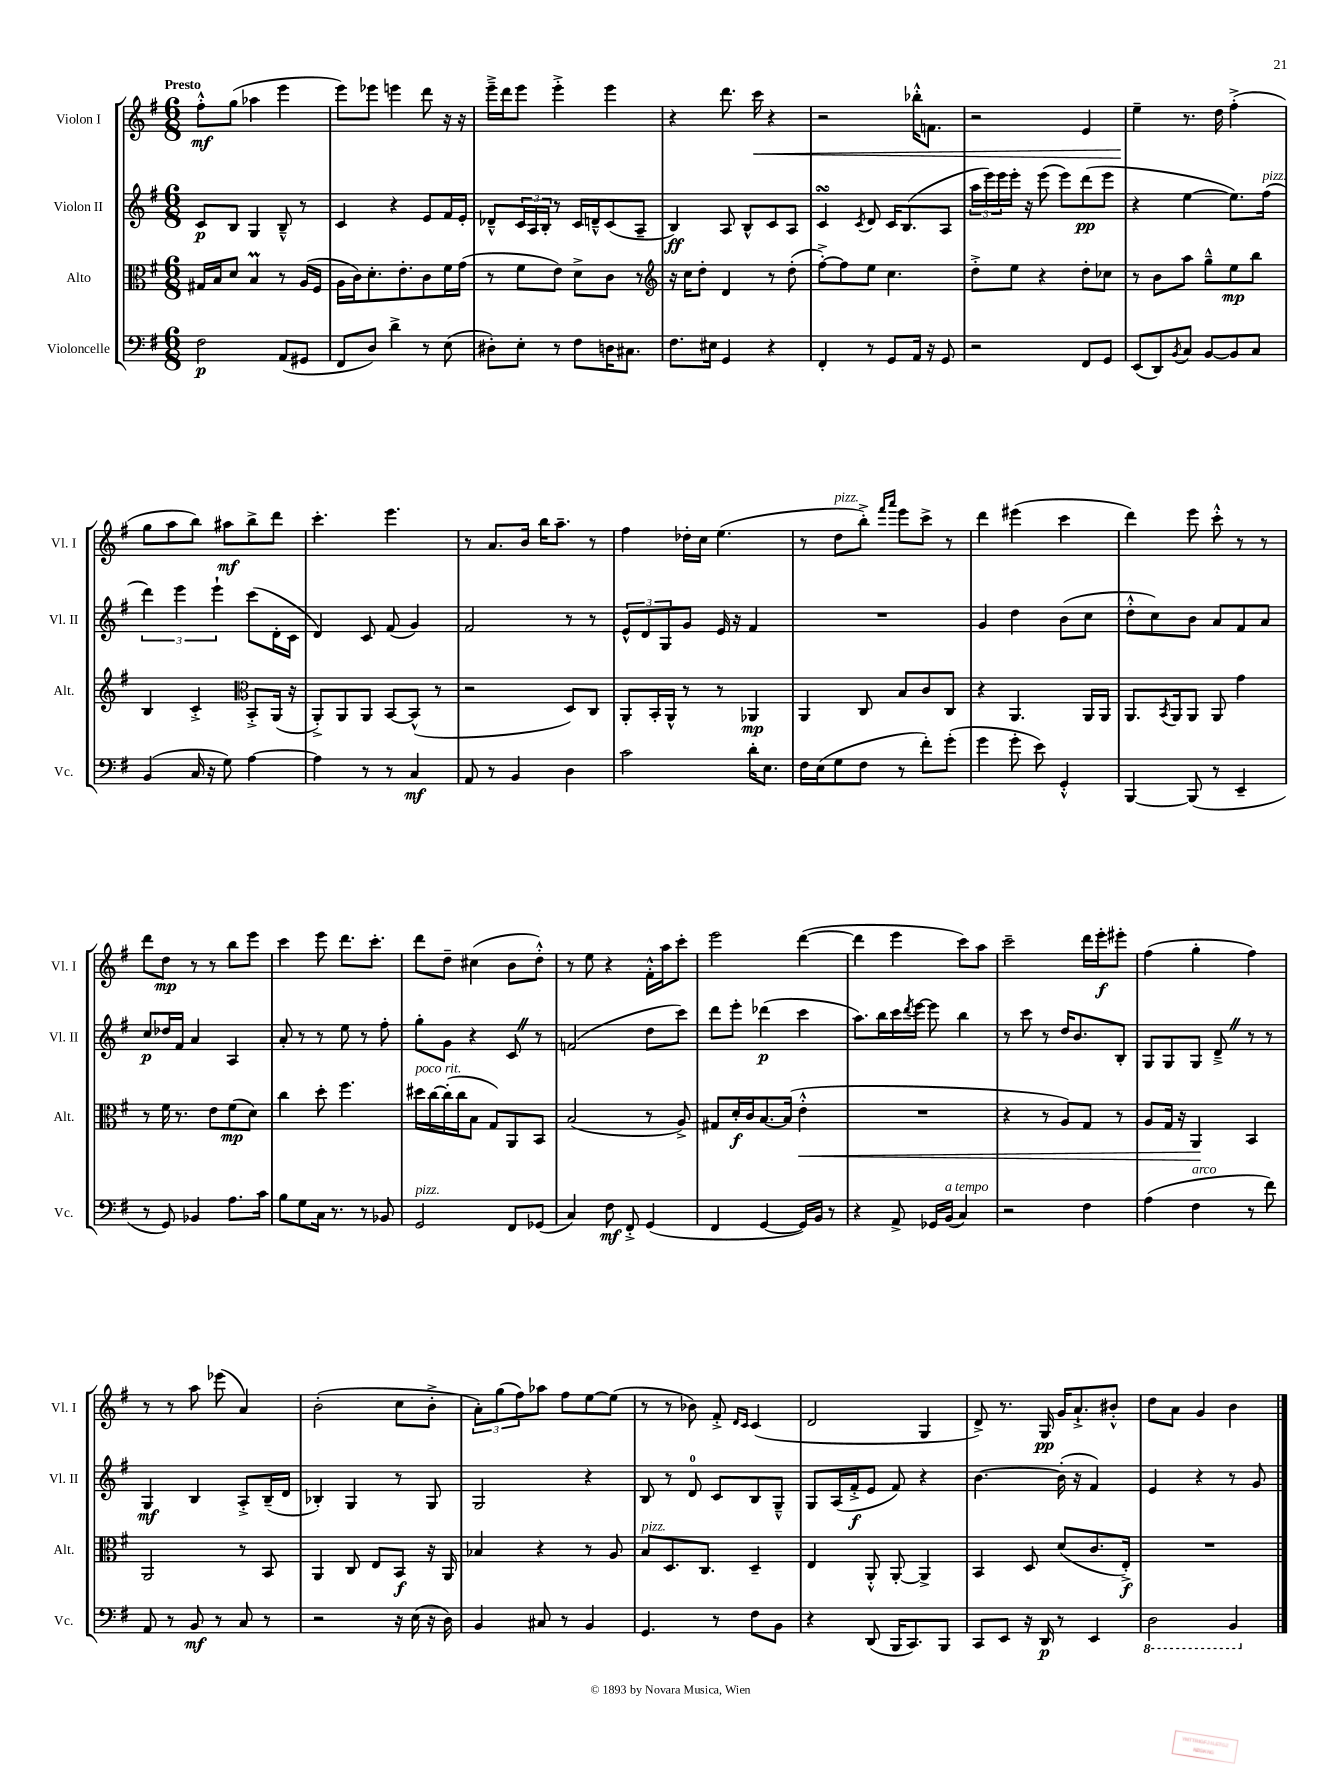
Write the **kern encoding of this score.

**kern	**kern	**kern	**kern
*staff4	*staff3	*staff2	*staff1
*clefF4	*clefC3	*clefG2	*clefG2
*k[f#]	*k[f#]	*k[f#]	*k[f#]
*M6/8	*M6/8	*M6/8	*M6/8
2F#\	16G#/LL	8c/L	8ff#'^^\L
.	16B/J	.	.
.	8d/J	8B/J	(8gg\J
.	4B/	4G/	4aa-\
(8AA/L	8r	8B~^^/	4eee\
8GG#/J	(16A/LL	8r	.
.	16F#/JJ	.	.
=	=	=	=
8FF#/L	16A\LL	4c/	8eee\L)
.	16c\J)	.	.
8D/J)	8.d'\	.	8eee-\J
4d^\	.	4r	4eee\
.	8.e'\	.	.
8r	8c\	8e/L	8ddd\
(8E\	16f#\L	16f#/L	16r
.	(16g\JJ	16e'/JJ	16r
=	=	=	=
8D#'\L)	8r	8d-~^^/L	16eee~^\LL
.	.	.	16ddd\J
8E'\J	8f#\L	24c/L	8eee\J
.	.	24A/	.
.	.	24B'/JJ	.
8r	8e\J)	8r	4eee'^\
8F#\L	8d^\L	16c/LL	.
.	.	16d~^^/J	.
16D\K	8c\J	(8c/	4eee\
8.C#\J	.	.	.
.	8r	8A~/J	.
=	=	=	=
*	*clefG2	*	*
8.F#\L	16r	4B/)	4r
.	16cc\LK	.	.
.	8dd'\J	.	.
16E#\Jk	.	.	.
4GG/	4d/	8A/	8.ddd\
.	.	8B^^/L	.
.	.	.	16ccc\
4r	8r	8c/	4r
.	(8dd'\	8A/J	.
=	=	=	=
4FF#'/	[8ff#'^\L)	4c/	2r
.	8ff#\]	.	.
.	.	8qc/	.
8r	8ee\J	8d/	.
8GG/L	4.cc\	16c/LK	.
.	.	(8.B/	.
16AA/Jk	.	.	16bb-'^^\LK
16r	.	.	8.f\J
8GG/	.	8A/J	.
=	=	=	=
2r	8dd'^\L	24aa\LL	2r
.	.	24eee\)	.
.	.	24eee\	.
.	8ee\J	16eee'\JJ	.
.	.	16r	.
.	4r	(8eee\	.
.	.	8eee\L)	.
8FF#/L	8dd'\L	(8ddd\	4e/
8GG/J	8cc-\J	8eee\J	.
=	=	=	=
(8EE/L	8r	4r	4ee~\
8DD/)	8b\L	.	.
8qBB/	.	.	.
8C/J	8aa\J	[4ee\	8.r
[8BB/L	8gg~^^\L	.	.
.	.	.	16dd\
8BB/]	8ee\	8.ee\]L)	(4ff#'^\
8C/J	8bb\J	.	.
.	.	(16ff#\Jk	.
=	=	=	=
(4BB/	4B/	6ddd\)	8gg\L
.	.	.	8aa\
.	.	6eee\	.
16C/	4c'^/	.	8bb\J)
16r	.	.	.
.	.	6eee`\	.
8G\)	.	.	8aa#\L
*	*clefC3	*	*
[4A\	8BB'^/L	(8ccc\L	8bb^\
.	(16AA/Jk	16d'\L	8ddd\J
.	16r	16c\JJ	.
=	=	=	=
4A\]	8AA'^/L)	4d/)	4.ccc'\
.	8AA/	.	.
8r	8AA/J	8c/	.
8r	[8BB/L	(8f#/	4.eee\
4C/	(8BB^^/]J	4g/)	.
.	8r	.	.
=	=	=	=
8AA/	2r	2f#/	8r
8r	.	.	8.a/L
4BB/	.	.	.
.	.	.	16b/Jk
.	.	.	16bb\LK
.	.	.	8.aa~\J
4D\	8D/L)	8r	.
.	8C/J	8r	8r
=	=	=	=
2c\	8AA'/L	12e^^/L	4ff#\
.	.	12d/	.
.	16BB'/L	.	.
.	.	12G/	.
.	16AA^^/JJ	.	.
.	8r	8g/J	16dd-'\LL
.	.	.	16cc\JJ
.	8r	16e/	(4.ee\
.	.	16r	.
16d'\LK	4AA-/	4f#/	.
8.E\J	.	.	.
=	=	=	=
16F#\LL	4AA/	2.r	8r
(16E\J	.	.	.
8G\	.	.	8dd\L
8F#\J	8C/	.	8bb'^\J)
.	.	.	16qqfff#/LL
.	.	.	16qqaaa/JJ
8r	8B/L	.	8eee\L
8f#'\L)	8c/	.	8ccc^\J
(8g'\J	8C/J	.	8r
=	=	=	=
4g\	4r	4g/	4ddd\
8g'\	4.AA/	4dd\	(4eee#\
8e\)	.	.	.
4GG'^^/	.	(8b\L	4ccc\
.	16AA/LL	8cc\J	.
.	16AA/JJ	.	.
=	=	=	=
[4BBB/	8.AA/L	8dd'^^\L	4ddd\)
.	.	8cc\)	.
.	8qBB/	.	.
.	16AA/k	.	.
(8BBB/]	8AA/J	8b\J	8eee\
8r	8AA/	8a/L	8ccc'^^\
4EE~/	4g\	8f#/	8r
.	.	8a/J	8r
=	=	=	=
8r	8r	8cc/L	8ddd\L
8GG/)	16f#\	16dd-/L	8dd\J
.	8.r	16f#/JJ	.
4BB-/	.	4a/	8r
.	8e\L	.	8r
8.A\L	(8f#\	4A/	8bb\L
.	8d\J)	.	8eee\J
16c\Jk	.	.	.
=	=	=	=
8B\L	4cc\	8a'/	4ccc\
8G\	.	8r	.
16C\Jk	8dd'\	8r	8eee\
8.r	.	.	.
.	4.ff#\	8ee\	8.ddd\L
8r	.	8r	.
.	.	.	8.ccc'\J
8BB-/	.	8ff#'\	.
=	=	=	=
2GG/	16dd#\LL	8gg'\L	8ddd\L
.	[16cc\	.	.
.	(16cc'\]	8g\J	8dd~\J
.	16cc\J	.	.
.	8B\J	4r	(4cc#\
.	8G/L)	.	.
8FF#/L	8AA/	8c/	8b\L
(8GG-/J	8BB/J	8r	8dd'^^\J)
=	=	=	=
4C/)	(2B/	(2f/	8r
.	.	.	8ee\
8F#\	.	.	4r
8FF#'^/	.	.	.
(4GG/	8r	8dd\L	16f#'^^\LL
.	.	.	16aa\J
.	8A^/)	8ccc\J)	8ccc'\J
=	=	=	=
4FF#/	8G#/L	8ddd\L	2eee\
.	16d'/L	8eee'\J	.
.	16c/J	.	.
[4GG/	[8.B/	(4ddd-\	.
.	(16B/]Jk	.	.
16GG/]LL)	4e'^^\	4ccc\	([4ddd\
16BB/JJ	.	.	.
8r	.	.	.
=	=	=	=
4r	2.r	8.aa\L)	4ddd\]
.	.	16bb\L	.
8AA^/	.	16ccc\	4eee\
.	.	8qddd/	.
.	.	[16eee\JJ	.
16GG-/LL	.	8eee\]	.
(16BB/JJ	.	.	.
4C/)	.	4bb\	8ccc\L)
.	.	.	8aa\J
=	=	=	=
2r	4r	8r	2ccc~\
.	.	8ccc\	.
.	8r	8r	.
.	8A/L)	16dd/LK	.
.	.	8.b/	.
4F#\	8G/J	.	16ddd\LL
.	.	.	16eee'\J
.	8r	8B'/J	8eee#'\J
=	=	=	=
(4A\	8A/L	8G/L	(4ff#\
.	16G/Jk	8G/	.
.	16r	.	.
4F#\	4AA/	8G/J	4gg'\
.	.	8d~^/	.
8r	4BB/	8r	4ff#\)
8f#\)	.	8r	.
=	=	=	=
8AA/	2AA/	4G/	8r
8r	.	.	8r
8BB/	.	4B/	8aa\
8r	.	.	(8eee-\
8C/	8r	8A'^/L	4a/)
8r	8BB/	(16B~/L	.
.	.	16d/JJ	.
=	=	=	=
2r	4AA/	4B-'/)	(2b'\
.	8C/	4G/	.
.	8E/L	.	.
16r	8BB/J	8r	8cc\L
(16E\	.	.	.
16r	16r	8G/	8b'^\J
16D\)	16AA/	.	.
=	=	=	=
4BB/	4B-/	2G/	12a'\L)
.	.	.	(12gg\
.	.	.	12ff#\)
8C#/	4r	.	8aa-\J
8r	.	.	8ff#\L
4BB/	8r	4r	[8ee\
.	8A/	.	(8ee\]J
=	=	=	=
4.GG/	8B/L	8B/	8r
.	8.D/	8r	8r
.	.	8d/	8b-\)
.	8.C/J	.	.
8r	.	8c/L	8f#'^/
.	.	.	16qqd/LL
.	.	.	16qqc/JJ
8F#\L	4D~/	8B/	(4c/
8BB\J	.	8G~^^/J	.
=	=	=	=
4r	4E/	8G/L	2d/
.	.	(16A/L	.
.	.	16f#'^/J	.
(8DD/	8AA'^^/	8e/J	.
16BBB/LK	[8AA'/	8f#/)	.
8.CC/)	.	.	.
.	4AA^/]	4r	4G/
8BBB/J	.	.	.
=	=	=	=
8CC/L	4BB/	[4.b\	8d^/)
8EE/J	.	.	8.r
16r	8D/	.	.
16DD/	.	.	16G/
8r	(8d/L	(16b'\]	16g/LK
.	.	16r	8.a`^/
4EE/	8.c/	4f#/)	.
.	.	.	8b#'^^/J
.	16E'^/Jk)	.	.
=	=	=	=
2DD\	2.r	4e/	8dd\L
.	.	.	8a\J
.	.	4r	4g/
4BBB/	.	8r	4b\
.	.	8g/	.
==	==	==	==
*-	*-	*-	*-
